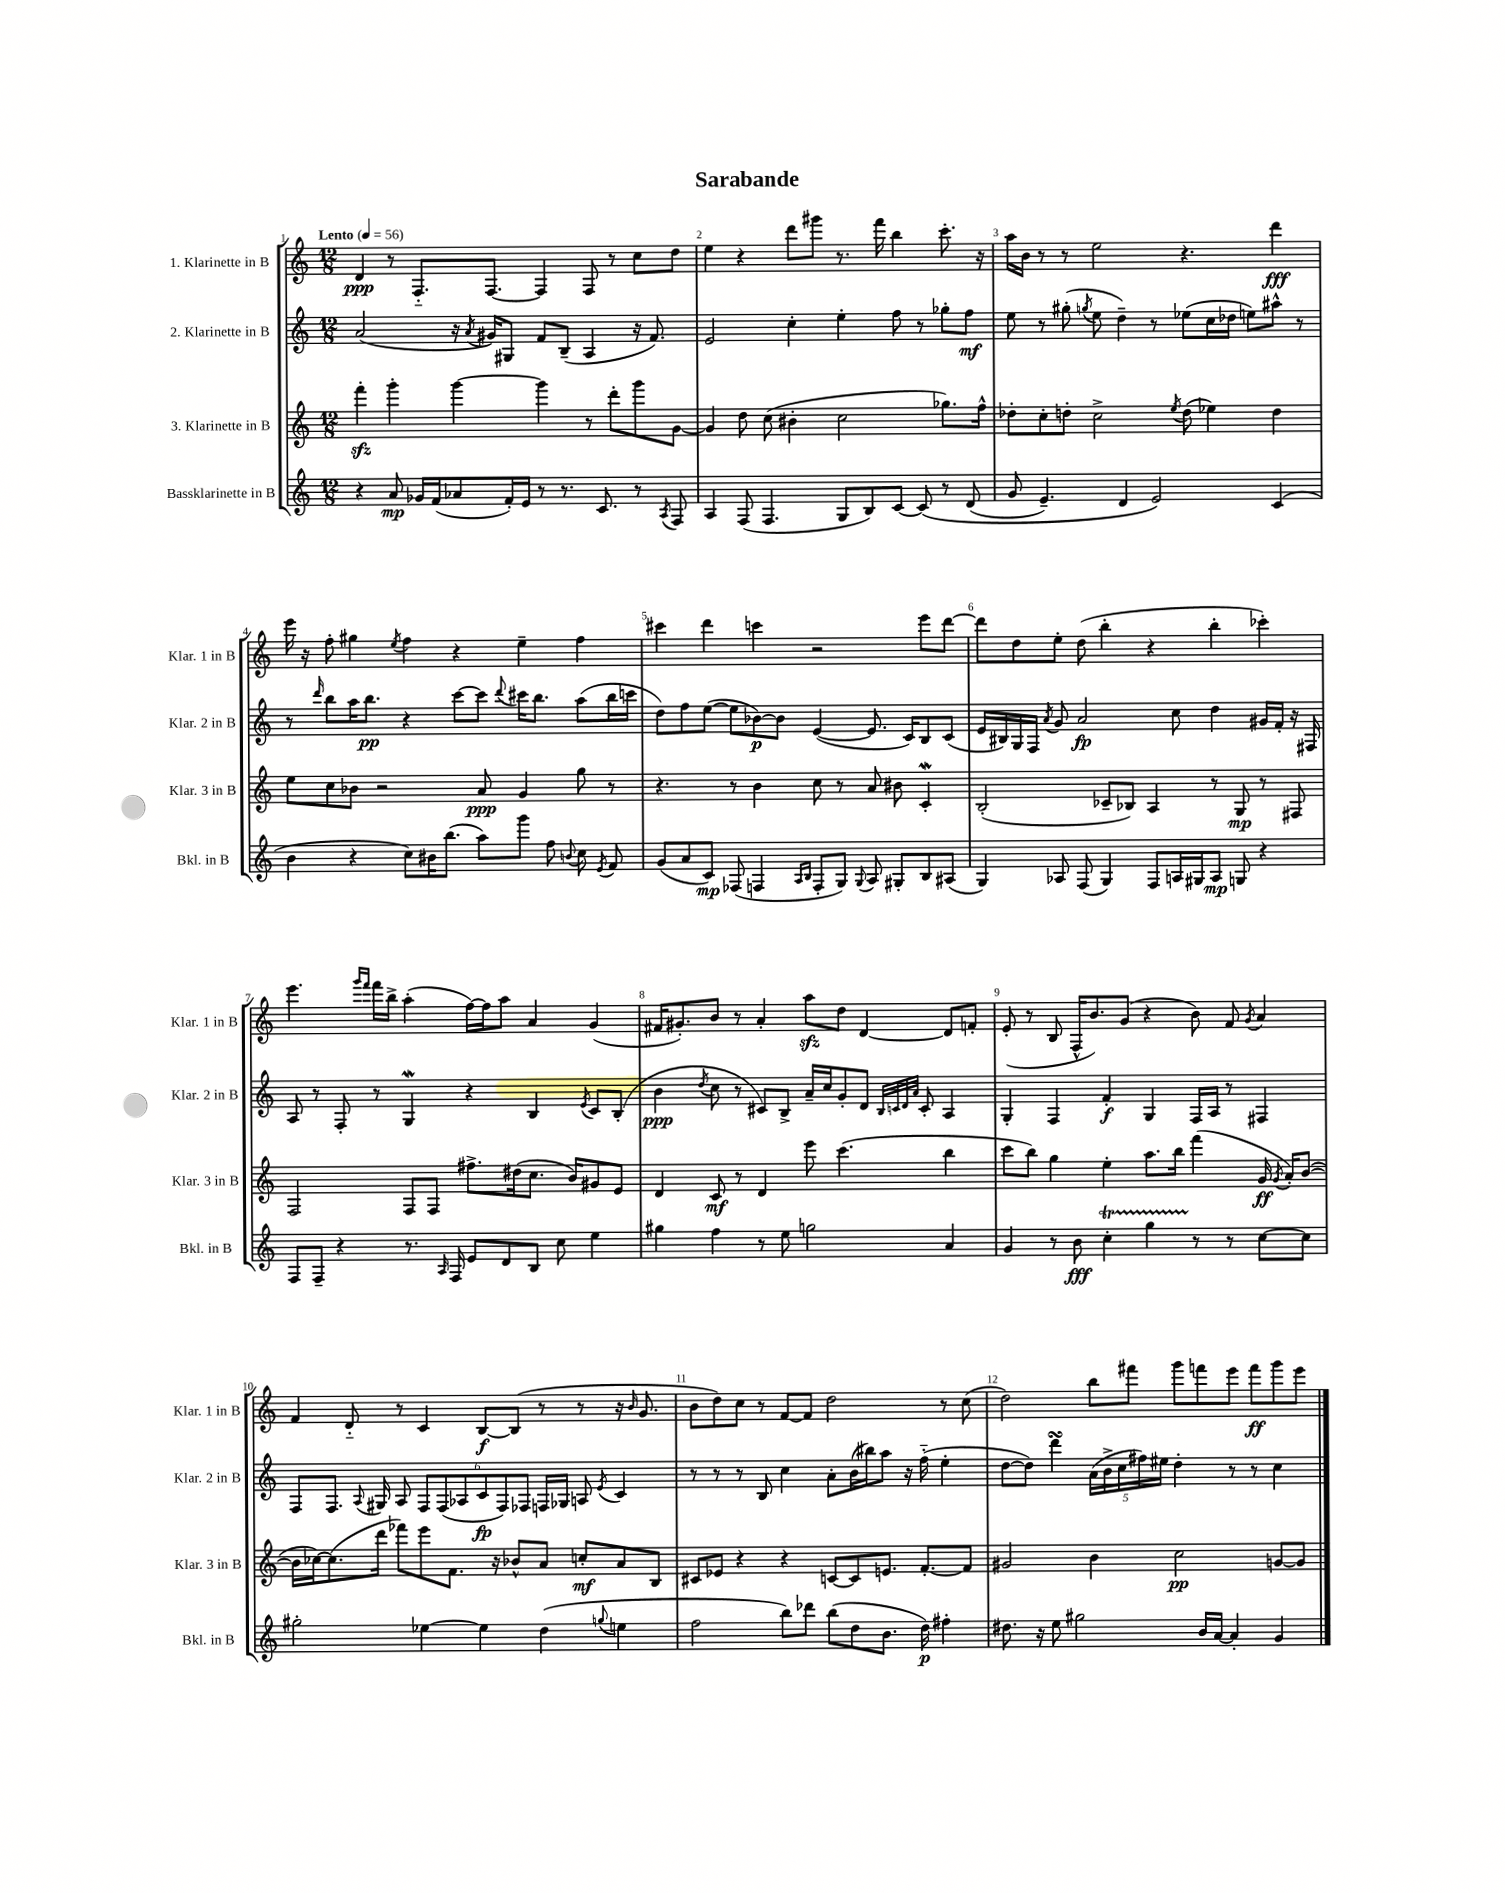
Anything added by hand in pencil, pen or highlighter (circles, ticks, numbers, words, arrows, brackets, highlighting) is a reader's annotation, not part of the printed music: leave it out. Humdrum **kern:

**kern	**dynam	**kern	**dynam	**kern	**dynam	**kern	**dynam
*part4	*part4	*part3	*part3	*part2	*part2	*part1	*part1
*staff4	*staff4	*staff3	*staff3	*staff2	*staff2	*staff1	*staff1
*I"Bassklarinette in B	*	*I"3. Klarinette in B	*	*I"2. Klarinette in B	*	*I"1. Klarinette in B	*
*I'Bkl. in B	*	*I'Klar. 3 in B	*	*I'Klar. 2 in B	*	*I'Klar. 1 in B	*
*clefG2	*	*clefG2	*	*clefG2	*	*clefG2	*
*k[]	*	*k[]	*	*k[]	*	*k[]	*
*M12/8	*	*M12/8	*	*M12/8	*	*M12/8	*
*MM56	*	*MM56	*	*MM56	*	*MM56	*
=1	=1	=1	=1	=1	=1	=1	=1
!	!	!	!	!	!	!LO:TX:a:B:t=Lento	!
4r	.	4fffzz'\	.	(2a/	.	4d/	ppp
8a/	mp	4ggg'\	.	.	.	8r	.
16g-X/LL	.	.	.	.	.	8.F/L	.
(16f/J	.	.	.	.	.	.	.
8a-X/	.	[4ggg\	.	16r	.	.	.
.	.	.	.	8qa/	.	.	.
.	.	.	.	16g#X/KL)	.	[8.F/J	.
16f'/L)	.	.	.	8G#X/J	.	.	.
16e/JJ	.	.	.	.	.	.	.
8r	.	4ggg\]	.	8f/L	.	4F/]	.
8.r	.	.	.	(8B~/J	.	.	.
.	.	8r	.	4A/	.	8F/	.
8.c/	.	.	.	.	.	.	.
.	.	8ddd'\L	.	.	.	8r	.
8r	.	8ggg\	.	16r	.	8cc\L	.
.	.	.	.	8.f/)	.	.	.
8qA/	.	.	.	.	.	.	.
8F/	.	[8g\J	.	.	.	8dd\J	.
=2	=2	=2	=2	=2	=2	=2	=2
4A/	.	4g/]	.	2e/	.	4ee\	.
(8F/	.	8dd\	.	.	.	4r	.
4.F/	.	(8cc\	.	.	.	.	.
.	.	4b#X'\	.	4cc'\	.	8ddd\L	.
.	.	.	.	.	.	8ggg#X\J	.
8G/L	.	2cc\	.	4ee'\	.	8.r	.
8B/)	.	.	.	.	.	.	.
.	.	.	.	.	.	16fff\	.
[8c/J	.	.	.	8ff\	.	4bb\	.
(8c/]	.	.	.	8r	.	.	.
8r	.	8.gg-X\L)	.	8gg-X'\L	.	8.ccc'\	.
(8d/	.	.	.	8ff\J	mf	.	.
.	.	16ff^^\Jk	.	.	.	16r	.
=3	=3	=3	=3	=3	=3	=3	=3
8g/	.	8dd-X'\L	.	8ee\	.	16aa\LL	.
.	.	.	.	.	.	16b\JJ	.
4.e~/)	.	8cc'\	.	8r	.	8r	.
.	.	8ddn'\J	.	(8gg#X'\	.	8r	.
.	.	.	.	8qggn/	.	.	.
.	.	2cc^\	.	8ee\	.	2ee\	.
4d/	.	.	.	4dd~\)	.	.	.
2e/)	.	.	.	8r	.	.	.
.	.	8qee/	.	.	.	.	.
.	.	(8dd\	.	(8ee-X\L	.	4.r	.
.	.	4ee-X\)	.	16cc\L	.	.	.
.	.	.	.	16dd-X\JJ	.	.	.
.	.	.	.	8een\L)	.	.	.
(4c/	.	4dd\	.	8aa#X^^\J	.	4ddd\	fff
.	.	.	.	8r	.	.	.
!!LO:LB:g=z
=4	=4	=4	=4	=4	=4	=4	=4
4b\	.	8ee\L	.	8r	.	16eee\	.
.	.	.	.	.	.	16r	.
.	.	.	.	16qqddd/	.	.	.
.	.	8cc\	.	8bb\L	.	8ff'\	.
4r	.	8b-X\J	.	16aa\K	.	4gg#X\	.
.	.	.	.	8.bb\J	pp	.	.
.	.	2r	.	.	.	.	.
.	.	.	.	.	.	8qee/	.
8cc\L)	.	.	.	4r	.	4ff\	.
16b#X\K	.	.	.	.	.	.	.
(8.bb\J	.	.	.	.	.	.	.
.	.	.	.	[8ccc\L	.	4r	.
8aa\L)	.	8a/	ppp	8ccc\J]	.	.	.
.	.	.	.	8qqddd/	.	.	.
8ggg\J	.	4g/	.	16ccc#X\KL	.	4ee~\	.
.	.	.	.	8.bb\J	.	.	.
8ff\	.	.	.	.	.	.	.
8qqbn/	.	.	.	.	.	.	.
8cc\	.	8gg\	.	(8aa\L	.	4ff\	.
8qe/	.	.	.	.	.	.	.
8f/	.	8r	.	16bb\L	.	.	.
.	.	.	.	16cccn\JJ	.	.	.
=5	=5	=5	=5	=5	=5	=5	=5
(8g/L	.	4.r	.	8dd\L)	.	4ccc#X\	.
8a/	.	.	.	8ff\	.	.	.
8c/J)	mp	.	.	([8ee\J	.	4ddd\	.
(8F-X/	.	8r	.	8ee\L]	.	.	.
4Fn/	.	4b\	.	[8b-X\)	p	4cccn\	.
.	.	.	.	8b-\J]	.	.	.
16qqA/LL	.	.	.	.	.	.	.
16qqB/JJ	.	.	.	.	.	.	.
8F'/L	.	8cc\	.	([4e/	.	2r	.
8G/J)	.	8r	.	.	.	.	.
8qqG/	.	.	.	.	.	.	.
8A/	.	8a/	.	8.e/]	.	.	.
8G#X'/L	.	8b#X\	.	.	.	.	.
.	.	.	.	16c/KL)	.	.	.
8B/	.	4cw'/	.	8B/	.	8eee\L	.
(8A#X/J	.	.	.	(8c/J	.	[8ddd\J	.
=6	=6	=6	=6	=6	=6	=6	=6
4G/)	.	(2B'/	.	16e/LL	.	8ddd\L]	.
.	.	.	.	16B#X/)	.	.	.
.	.	.	.	16G/	.	8dd\	.
.	.	.	.	16F/JJ	.	.	.
.	.	.	.	8qa/	.	.	.
8A-X/	.	.	.	8g/	.	8ee'\J	.
(8F/	.	.	.	2a/	fp	(8dd\	.
4G/)	.	8c-X~/L	.	.	.	4bb'\	.
.	.	8B-X/J)	.	.	.	.	.
8F/L	.	4A/	.	.	.	4r	.
16An/L	.	.	.	8cc\	.	.	.
16G#X/J	.	.	.	.	.	.	.
8A/J	mp	8r	.	4dd\	.	4bb'\	.
8Gn/	.	8G/	mp	.	.	.	.
4r	.	8r	.	16g#X/LL	.	4ccc-X'\)	.
.	.	.	.	16f'/JJ	.	.	.
.	.	8F#X/	.	16r	.	.	.
.	.	.	.	16F#X/	.	.	.
!!LO:LB:g=z
=7	=7	=7	=7	=7	=7	=7	=7
8F/L	.	2F/	.	8A/	.	4.eee\	.
8F~/J	.	.	.	8r	.	.	.
4r	.	.	.	8F'/	.	.	.
.	.	.	.	.	.	16qqggg/LL	.
.	.	.	.	.	.	16qqfff/JJ	.
.	.	.	.	8r	.	16fff\LL	.
.	.	.	.	.	.	16bb^\JJ	.
8.r	.	8F/L	.	4GW/	.	(4aa'\	.
.	.	8F/J	.	.	.	.	.
16qqA/	.	.	.	.	.	.	.
16F/	.	.	.	.	.	.	.
8e/L	.	8.ff#X^\L	.	4r	.	[16ff\LL)	.
.	.	.	.	.	.	16ff\J]	.
8d/	.	.	.	.	.	8aa\J	.
.	.	(16dd#X\k	.	.	.	.	.
8B/J	.	8.cc\J	.	4B/	.	4a/	.
8cc\	.	.	.	.	.	.	.
.	.	16b/KL)	.	.	.	.	.
.	.	.	.	8qe/	.	.	.
4ee\	.	8g#X/	.	8c/L	.	(4g/	.
.	.	8e/J	.	(8B'/J	.	.	.
=8	=8	=8	=8	=8	=8	=8	=8
4gg#X\	.	4d/	.	4b\	ppp	16f#X/KL	.
.	.	.	.	.	.	8.g#X'/)	.
.	.	.	.	8qdd/	.	.	.
4ff\	.	8c/	mf	8cc\	.	8b/J	.
.	.	8r	.	8r	.	8r	.
8r	.	4d/	.	8c#X/L)	.	4a'/	.
8ee\	.	.	.	8B^/J	.	.	.
2ggn\	.	8eee\	.	16a~/LL	.	8aazz\L	.
.	.	.	.	16cc/J	.	.	.
.	.	(4.ccc\	.	8g'/	.	8dd\J	.
.	.	.	.	8d/J	.	[4d/	.
.	.	.	.	32qqB/LLL	.	.	.
.	.	.	.	32qqcn/	.	.	.
.	.	.	.	32qqd/	.	.	.
.	.	.	.	32qqa/JJJ	.	.	.
.	.	.	.	8c'/	.	.	.
4a/	.	4bb\	.	4A/	.	8d/L]	.
.	.	.	.	.	.	8fn'/J	.
=9	=9	=9	=9	=9	=9	=9	=9
4g/	.	8ccc\L	.	4G'/	.	(8e'/	.
.	.	8bb\J)	.	.	.	8r	.
8r	.	4gg\	.	4F/	.	8B/	.
8b\	fff	.	.	.	.	16F^^/KL	.
.	.	.	.	.	.	8.b/)	.
4ccT'\	.	4ee'\	.	4f'/	f	.	.
.	.	.	.	.	.	(8g/J	.
4ggTTT\	.	8.aa\L	.	4G/	.	4r	.
.	.	16bb\Jk	.	.	.	.	.
8r	.	(4fff\	.	16F/LL	.	8b\)	.
.	.	.	.	16A/JJ	.	.	.
8r	.	.	.	8r	.	8f/	.
.	.	.	.	.	.	8qg/	.
[8cc\L	.	16g/	ff	4F#X/	.	4a/	.
.	.	8qg/	.	.	.	.	.
.	.	16a'/KL)	.	.	.	.	.
8cc\J]	.	([8b/J	.	.	.	.	.
!!LO:LB:g=z
=10	=10	=10	=10	=10	=10	=10	=10
2gg#X'\	.	16b\LL]	.	8F/L	.	4f/	.
.	.	[16cc-X\J)	.	.	.	.	.
.	.	(8.cc-\]	.	8.F/J	.	.	.
.	.	.	.	.	.	8d/	.
.	.	.	.	8qqA/	.	.	.
.	.	16ddd\Jk	.	16G#X/	.	.	.
.	.	8fff-X\L)	.	8A/	.	8r	.
[4ee-X\	.	8eee\	.	12F/L	.	4c/	.
.	.	.	.	(12F/	.	.	.
.	.	8.f\J	.	.	.	.	.
.	.	.	.	12A-X/	.	.	.
4ee-\]	.	.	.	12c/	fp	[8B/L	f
.	.	16r	.	.	.	.	.
.	.	.	.	12F/)	.	.	.
.	.	8b-X^^/L	.	.	.	(8B/J]	.
.	.	.	.	12F-X/J	.	.	.
(4dd\	.	8a/J	.	16Fn/LL	.	8r	.
.	.	.	.	16G-X/JJ	.	.	.
.	.	8ccn'/L	mf	8An/	.	8r	.
8qqggn/	.	.	.	8qe/	.	.	.
4een\	.	8a/	.	4c/	.	16r	.
.	.	.	.	.	.	16qqb/	.
.	.	.	.	.	.	8.g/	.
.	.	8B/J	.	.	.	.	.
=11	=11	=11	=11	=11	=11	=11	=11
2ff\	.	8c#X/L	.	8r	.	8b\L	.
.	.	8e-X/J	.	8r	.	8dd\)	.
.	.	4r	.	8r	.	8cc\J	.
.	.	.	.	8B/	.	8r	.
8bb\L)	.	4r	.	4cc\	.	[8f/L	.
8ddd-X\J	.	.	.	.	.	8f/J]	.
(8bb\L	.	[8cn/L	.	8a'\L	.	2dd\	.
8dd\	.	8c/]	.	(16b\L	.	.	.
.	.	.	.	16bb#X\J)	.	.	.
8.b\J	.	8.en/J	.	8aa\J	.	.	.
.	.	.	.	16r	.	.	.
16dd\)	p	[8.f'/L	.	(16ff\	.	.	.
4ff#X'\	.	.	.	4ee'\	.	8r	.
.	.	8f/J]	.	.	.	(8cc\	.
=12	=12	=12	=12	=12	=12	=12	=12
8.dd#X\	.	2g#X/	.	[8dd\L	.	2dd\)	.
.	.	.	.	8dd\J])	.	.	.
16r	.	.	.	.	.	.	.
8ee\	.	.	.	4dddsSSS\	.	.	.
2gg#X\	.	.	.	.	.	.	.
.	.	4b\	.	(20a\LL	.	8bb\L	.
.	.	.	.	20b^\	.	.	.
.	.	.	.	20cc\	.	.	.
.	.	.	.	.	.	8fff#X\J	.
.	.	.	.	20ff#X\)	.	.	.
.	.	.	.	20ee#X\JJ	.	.	.
.	.	2cc\	pp	4dd'\	.	8ggg\L	.
16b/LL	.	.	.	.	.	8fffn\	.
[16a/JJ	.	.	.	.	.	.	.
4a'/]	.	.	.	8r	.	8eee\J	.
.	.	.	.	8r	.	8fff\L	ff
4g/	.	[8gn/L	.	4cc\	.	8ggg\	.
.	.	8g/J]	.	.	.	8eee\J	.
==	==	==	==	==	==	==	==
*-	*-	*-	*-	*-	*-	*-	*-
